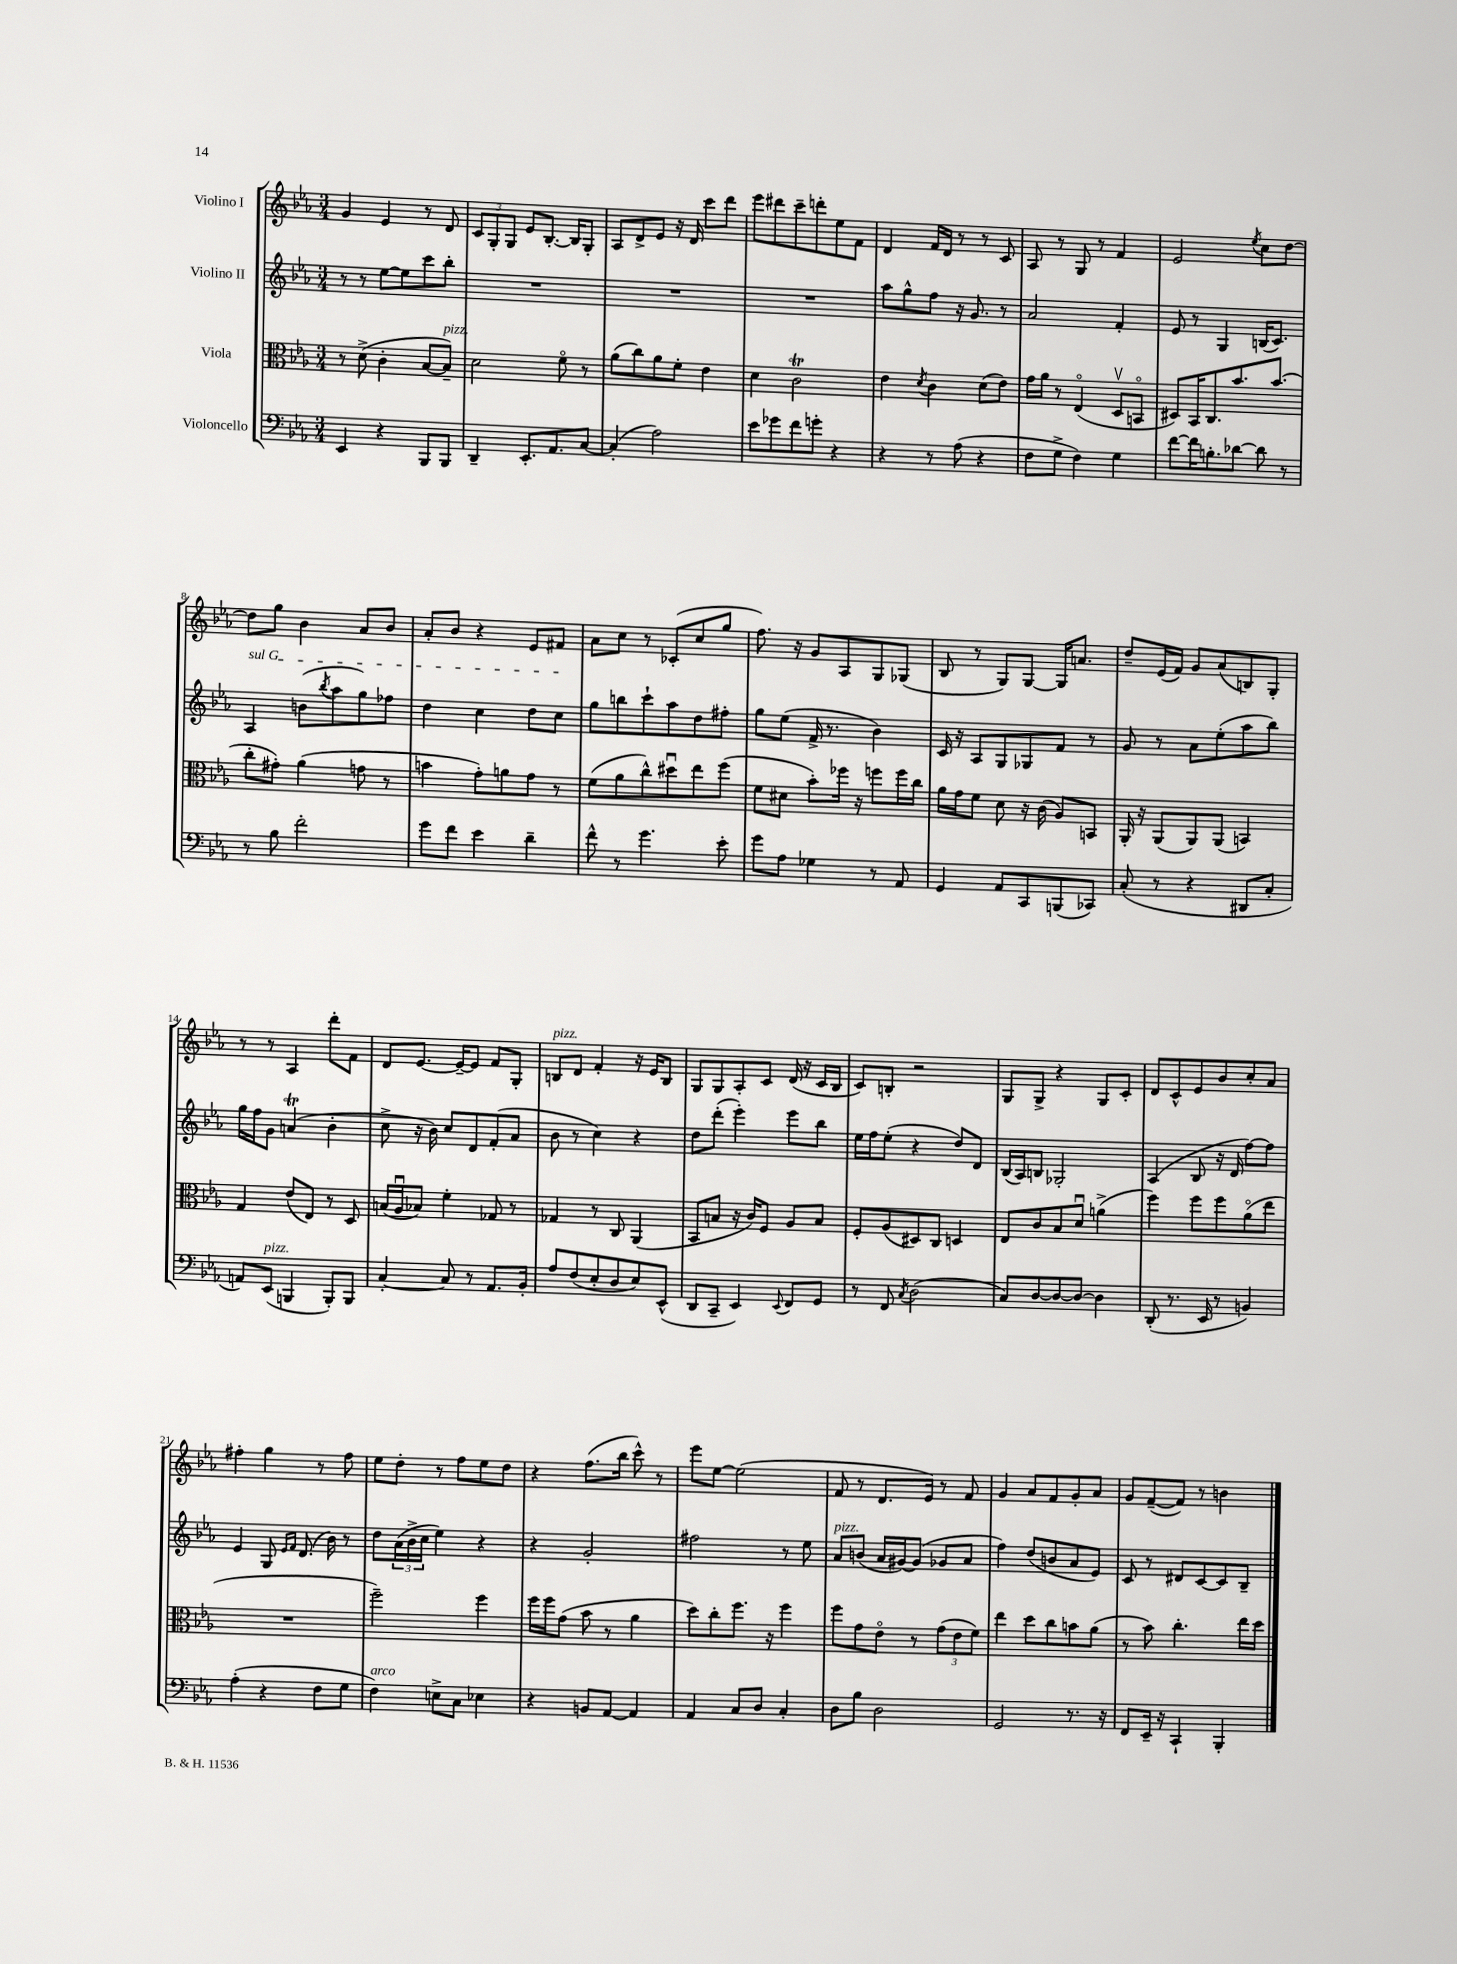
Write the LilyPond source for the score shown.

<<
\new StaffGroup <<
\new Staff = "s0" \with { instrumentName = "Violino I" } {
    \clef treble \key ees \major \numericTimeSignature \time 3/4
    g'4 ees'4 r8 d'8 |
    \tuplet 3/2 { c'8 g8-. g8 } ees'8 bes8.~-. bes16 g8-. |
    aes8 d'8-> ees'8 r16 d'16 c'''8 d'''8 |
    ees'''8 dis'''8 c'''8-- d'''8-. ees''8 f'8 |
    d'4 f'16 d'16 r8 r8 c'8 |
    aes8 r8 g8 r8 f'4 |
    ees'2 \acciaccatura { ees''8 } c''8 d''8~ |
    d''8 g''8 bes'4 aes'8 bes'8 |
    aes'8-. bes'8 r4 ees'8 fis'8 |
    aes'8 c''8 r8 ces'8-.( c''8 g''8 |
    f''8.) r16 g'8 aes8 g8 ges8( |
    bes8 r8 g8) g8~ g16 a'8. |
    d''8-- ees'16( f'16) g'8 aes'8( b8) g8-. |
    r8 r8 aes4 d'''8-. f'8 |
    d'8 ees'8.~ ees'16~-- ees'8 f'8 g8-. |
    b8^\markup { \italic "pizz." } d'8 f'4-. r16 ees'16 b8 |
    g8 g8 aes8-. c'8 d'16( r16 c'16 bes16 |
    c'8) b8-. r2 |
    g8 g8-> r4 g8 c'8-. |
    d'8 c'8-^ ees'8 bes'8 c''8-. aes'8 |
    fis''4-. g''4 r8 fis''8 |
    ees''8 d''8-. r8 f''8 ees''8 d''8 |
    r4 f''8.( bes''16 c'''8-^) r8 |
    ees'''8 ees''8~ ees''2( |
    f'8 r8 d'8. ees'16) r8 f'8 |
    g'4 aes'8 f'8 g'8-. aes'8 |
    g'8 f'8~--( f'8) r8 b'4 \bar "|." |
}
\new Staff = "s1" \with { instrumentName = "Violino II" } {
    \clef treble \key ees \major \numericTimeSignature \time 3/4
    r8 r8 ees''8~ ees''8 c'''8 bes''8-. |
    R2. |
    R2. |
    R2. |
    aes''8 g''8-^ f''8 r16 g'8. r8 |
    aes'2 f'4-. |
    ees'8 r8 g4 b16( c'8.) |
    \once \override TextSpanner.bound-details.left.text = \markup { \italic "sul G" } aes4\startTextSpan b'8( \acciaccatura { bes''8 } aes''8 g''8) fes''8 |
    d''4 c''4 d''8 c''8\stopTextSpan |
    g''8 b''8 c'''8-! aes''8 d''8 fis''8-. |
    g''8 ees''8( f'16-> r8. bes'4) |
    c'16 r16 aes8 g8 ges8 f'8 r8 |
    g'8 r8 aes'8 ees''8-.( aes''8 bes''8) |
    g''16 f''16 g'8 a'4\trill( bes'4-. |
    c''8-> r16 bes'16) c''8 d'8 f'8-.( aes'8 |
    bes'8 r8 c''4) r4 |
    d''8 d'''8-.( ees'''4-.) ees'''8 bes''8 |
    ees''16 f''16 ees''8-.( r4 d''8) d'8 |
    bes16( aes16) b8 ges2-. |
    aes4( bes8 r16 d'16 f''8~) f''8 |
    ees'4 g8 \grace { ees'16 f'16 } d'8.( bes'16) r8 |
    d''8 \tuplet 3/2 { aes'16( bes'16-> c''16 } ees''4) r4 |
    r4 g'2-. |
    fis''2 r8 ees''8 |
    aes'8^\markup { \italic "pizz." } b'8( aes'16 gis'16~) gis'8( ges'8 aes'8 |
    f''4) d''8( b'8 aes'8 ees'8) |
    c'8 r8 dis'8 c'8~ c'8 bes8-- \bar "|." |
}
\new Staff = "s2" \with { instrumentName = "Viola" } {
    \clef alto \key ees \major \numericTimeSignature \time 3/4
    r8 d'8->( c'4-. bes8~ bes8--^\markup { \italic "pizz." }) |
    d'2 f'8\flageolet r8 |
    aes'8( c''8) aes'8 f'8-. ees'4 |
    d'4 c'2\trill |
    ees'4 \acciaccatura { d'8 } c'4 d'8( ees'8) |
    g'16 aes'16 r8 ees4\flageolet( d8\upbow b,8\flageolet |
    dis8) bes,16 c8. bes'8. bes'8.( |
    c''8-. gis'8-.) aes'4( g'8 r8 |
    b'4 g'8-.) a'8 g'8 r8 |
    f'8( aes'8 c''8-^) dis''8\downbow ees''8 f''8( |
    f'8 dis'8 bes'8-.) fes''16 r16 f''8 f''16 c''16 |
    aes'16 g'16 f'8 d'8 r16 c'16( aes8) b,8 |
    aes,16-. r16 aes,8( aes,8) aes,8( b,4) |
    g4 ees'8( ees8) r8 d8 |
    b16( aes16\downbow bes8) f'4-. ges8 r8 |
    ges4 r8 c8 aes,4( |
    bes,8 b8 r16 c'16) f8 aes8 b8 |
    f8-. aes8( dis8) c8 d4 |
    ees8 c'8 bes8 d'8\downbow a'4->( |
    f''4) f''8 f''8 aes'8\flageolet( ees''8 |
    R2. |
    f''2--) f''4 |
    f''16 f''16 g'8( bes'8 r8 aes'4 |
    d''8) c''8-. f''8. r16 f''4 |
    f''8 g'8 ees'8\flageolet r8 \tuplet 3/2 { g'8( ees'8 f'8) } |
    ees''4 d''8 c''8 b'8 aes'8( |
    r8 bes'8) c''4.-. ees''16 d''16 \bar "|." |
}
\new Staff = "s3" \with { instrumentName = "Violoncello" } {
    \clef bass \key ees \major \numericTimeSignature \time 3/4
    ees,4 r4 bes,,8 bes,,8 |
    d,4-- ees,8.-. aes,8. c8~ |
    c4-.( aes2) |
    ees'8 ges'8 f'8 g'8-. r4 |
    r4 r8 aes8( r4 |
    f8 g8-> f4) g4 |
    f'8~ f'16 b8.-. des'8~ des'8 r8 |
    r8 bes8 f'2-. |
    g'8 f'8 ees'4 d'4-- |
    f'8-^ r8 g'4. ees'8-. |
    g'8 aes8 ges4 r8 aes,8 |
    g,4 aes,8 c,8 b,,8( ces,8) |
    c8-.( r8 r4 dis,8 c8-. |
    a,8) ees,8^\markup { \italic "pizz." }( b,,4 b,,8-.) b,,8 |
    c4~-. c8 r8 aes,8. bes,16-. |
    aes8 f8( ees8-. d8 ees8) ees,8-^( |
    d,8 c,8-- ees,4) \appoggiatura { ees,8 } f,8 g,8 |
    r8 f,8 \acciaccatura { c8 } d2( |
    c8) d8~ d8~ d8~ d4 |
    d,8-.( r8. ees,16 r8 b,4) |
    aes4-.( r4 f8 g8 |
    f4^\markup { \italic "arco" }) e8-> c8 ees4 |
    r4 b,8 aes,8~ aes,4 |
    aes,4 c8 d8 c4-. |
    d8 bes8 d2 |
    g,2 r8. r16 |
    f,8 ees,16-- r16 c,4-! bes,,4-. \bar "|." |
}
>>
>>
